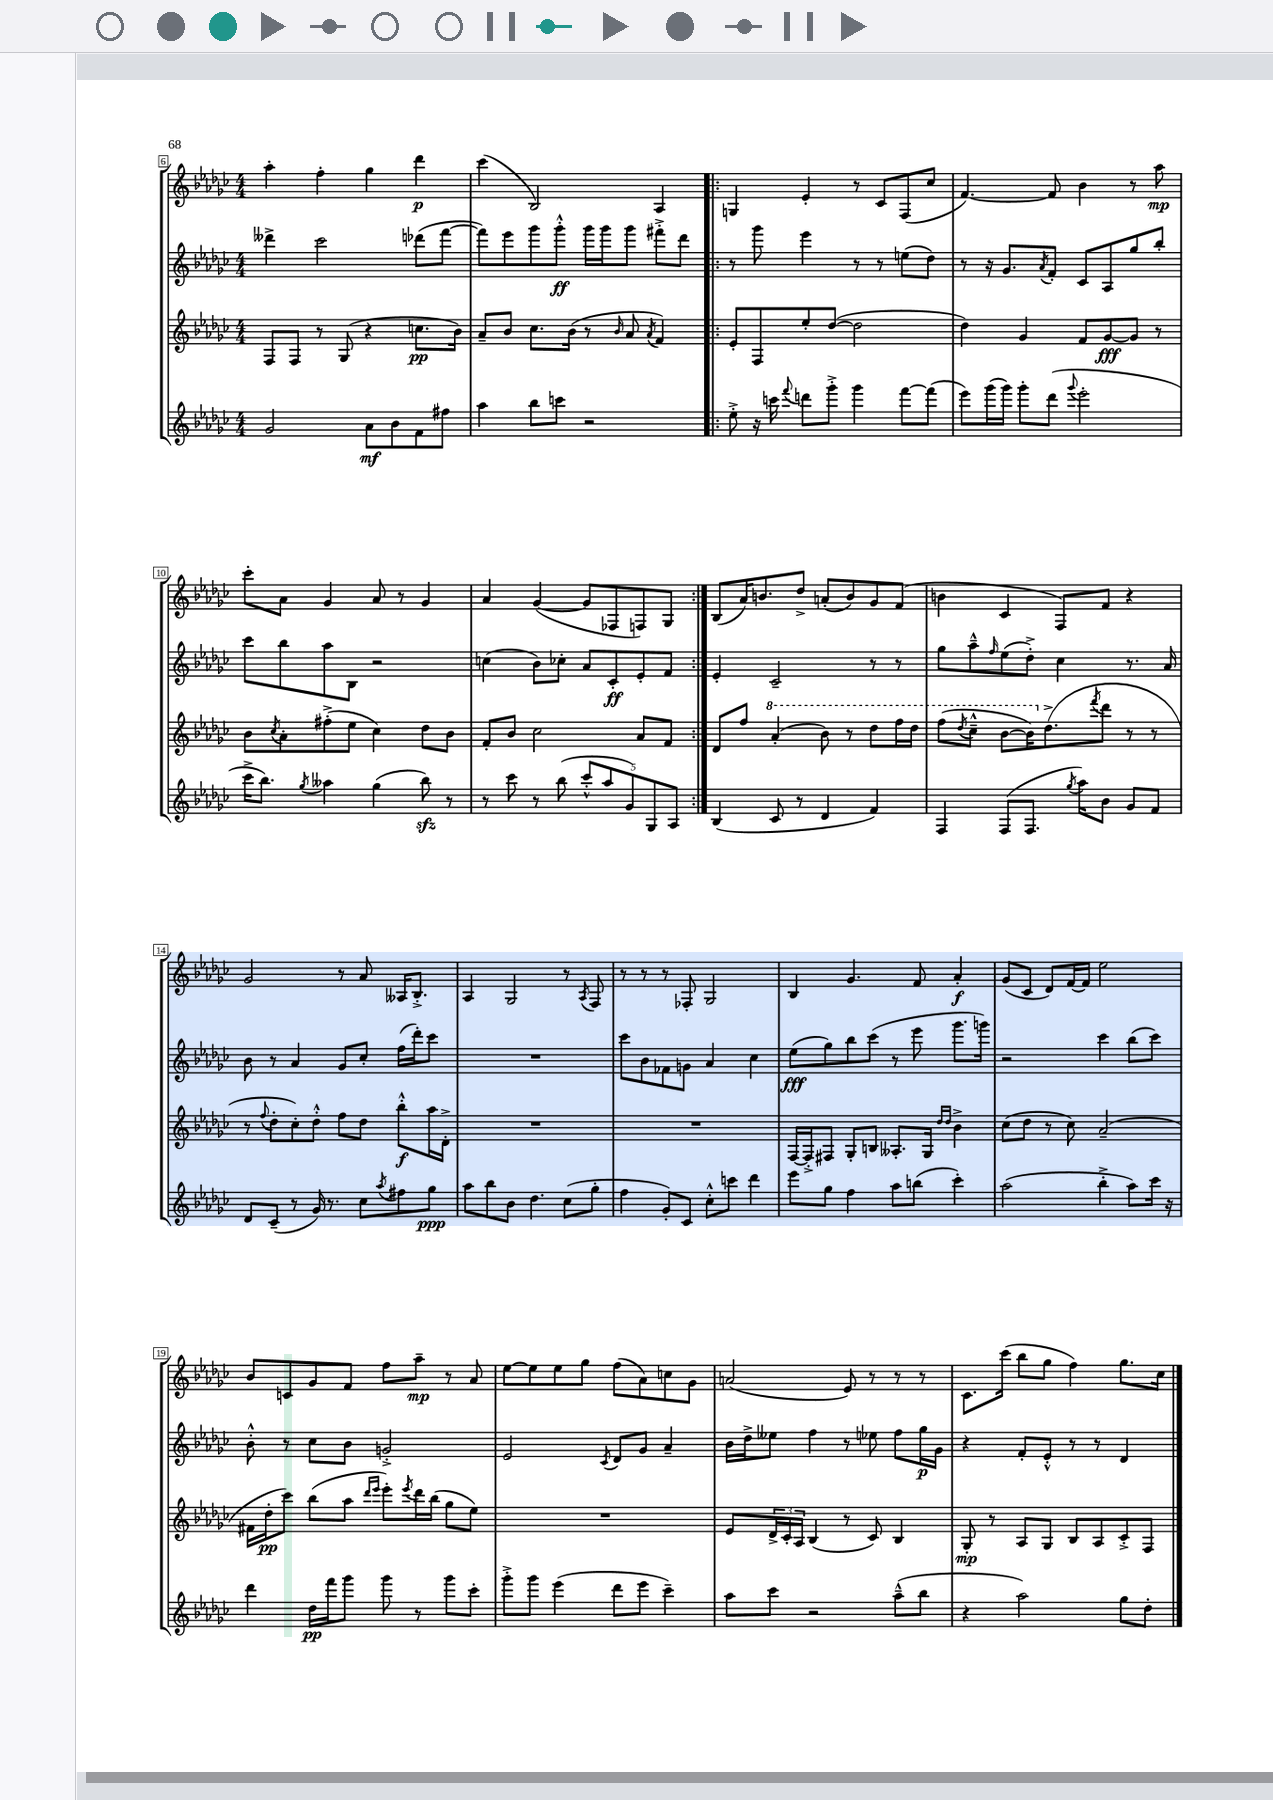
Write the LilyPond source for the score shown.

<<
\new StaffGroup <<
\new Staff = "s0" {
    \clef treble \key ges \major \numericTimeSignature \time 4/4
    aes''4-. f''4-. ges''4 des'''4\p |
    ces'''4( bes2) aes4 |
    \repeat volta 2 { g4 ees'4-. r8 ces'8 f8( ces''8 |
    f'4.~) f'8 bes'4 r8 aes''8\mp |
    ces'''8-. aes'8 ges'4 aes'8 r8 ges'4 |
    aes'4 ges'4~( ges'8 fes8 f8) ges8 | }
    bes8( aes'16) b'8. des''8-> a'8-.( b'8) ges'8 f'8( |
    b'4 ces'4 f8) f'8 r4 |
    ges'2 r8 aes'8 aeses16 bes8.-.-> |
    aes4 ges2 r8 \acciaccatura { aes8 } f8 |
    r8 r8 r8 fes8-. ges2 |
    bes4 ges'4. f'8 aes'4-.\f |
    ges'8( ces'8 des'8) f'16~ f'16 ees''2 |
    bes'8 c'8 ges'8 f'8 f''8 aes''8--\mp r8 aes'8 |
    ees''8~ ees''8 ees''8 ges''8 f''8( aes'8) c''8 ges'8 |
    a'2( ees'8) r8 r8 r8 |
    ces'8. ces'''16( bes''8 ges''8 f''4) ges''8. ces''16 \bar "|." |
}
\new Staff = "s1" {
    \clef treble \key ges \major \numericTimeSignature \time 4/4
    deses'''4-> ces'''2 des'''8( f'''8~ |
    f'''8) ees'''8 ges'''8 ges'''8-.-^\ff ges'''16 ges'''16 ges'''8 fis'''8-.-> des'''8 |
    \repeat volta 2 { r8 ges'''8 ees'''4 r8 r8 e''8( des''8) |
    r8 r16 ges'8. \acciaccatura { aes'8 } f'8-. ces'8 aes8 ges''8 bes''8-. |
    ces'''8 bes''8 aes''8 bes8 r2 |
    c''4( bes'8) ces''8-. aes'8 ces'8-.\ff ees'8-. f'8 | }
    ees'4-. ces'2-- r8 r8 |
    ges''8 aes''8---^ \grace { f''16 } ees''8( des''8-.->) ces''4 r8. aes'16 |
    bes'8 r8 aes'4 ges'8 ces''8-. f''16( des'''16-.) ces'''8 |
    R1 |
    ces'''8 bes'8 fes'8 g'8 aes'4 ces''4 |
    ees''8\fff( ges''8) bes''8 ces'''8( r8 ees'''8 ges'''8. g'''16) |
    r2 ces'''4 bes''8( ces'''8) |
    bes'8-.-^ r8 ces''8 bes'8 g'2-.-> |
    ees'2 \acciaccatura { ces'8 } des'8 ges'8 aes'4-- |
    bes'16 des''16-> eeses''8 f''4 r8 ees''8 f''8 ges''16\p ges'16 |
    r4 f'8-. ees'8-.-^ r8 r8 des'4 \bar "|." |
}
\new Staff = "s2" {
    \clef treble \key ges \major \numericTimeSignature \time 4/4
    f8 f8 r8 ges8( r4 c''8.\pp bes'16) |
    aes'8-- bes'8 ces''8. bes'16( r8 \grace { bes'16 } aes'8 \acciaccatura { aes'8 } f'4) |
    \repeat volta 2 { ees'8-. f8 ees''8-. des''8~( des''2 |
    des''4) ges'4 f'8 ges'8~\fff ges'8 r8 |
    bes'8 \acciaccatura { ces''8 } aes'8-. fis''8-.->( ees''8 ces''4) des''8 bes'8 |
    f'8-. bes'8 ces''2 aes'8 f'8 | }
    des'8 f''8 \ottava #1 aes''4-.( bes''8) r8 des'''8 f'''16 des'''16 |
    f'''8( \acciaccatura { des'''8 } ces'''8---^ bes''8~ bes''16) \ottava #0 des''8.->( \acciaccatura { f'''8 } des'''8 r8 r8 |
    r8 \appoggiatura { f''8 } des''8-. ces''8-.) des''8-.-^ f''8 des''8 bes''8-.-^\f aes''16 des'16-.-> |
    R1 |
    R1 |
    f16~ f16-.-> fis8 ges8-. b8 aeses8.-. ges16 \grace { des''16 des''16 } bes'4-> |
    ces''8( des''8 r8 ces''8) aes'2--( |
    fis'16 des''16-.\pp ces'''8) bes''8( aes''8 \grace { des'''16 ees'''16 } ees'''8-.) \acciaccatura { ees'''8 } des'''16 bes''16( ges''8 ees''8) |
    R1 |
    ees'8 \tuplet 3/2 { des'16-> ces'16-. aes16 } bes4( r8 ces'8) bes4 |
    ges8-.\mp r8 aes8 ges8 bes8 aes8 ces'8-.-> f8 \bar "|." |
}
\new Staff = "s3" {
    \clef treble \key ges \major \numericTimeSignature \time 4/4
    ges'2 aes'8\mf bes'8 f'8 fis''8 |
    aes''4 bes''8 c'''8 r2 |
    \repeat volta 2 { ees''8-.-> r16 c'''16 \appoggiatura { f'''8 } d'''8 ges'''8-.-> ges'''4 f'''8~ f'''8( |
    ees'''8) ges'''16( ges'''16) ges'''8-. des'''8( \appoggiatura { ges'''8 } ees'''2-. |
    ces'''16-> bes''8.) \acciaccatura { ges''8 } aeses''4 ges''4( bes''8\sfz) r8 |
    r8 ces'''8 r8 bes''8( \tuplet 5/4 { ces'''8-.-^ aes''8 ges'8) ges8 aes8 } | }
    bes4( ces'8 r8 des'4 f'4) |
    f4 f8( f8. \acciaccatura { ges''8 } aes''16) bes'8 ges'8 f'8 |
    des'8 ces'8--( r8 ges'16) r8. ces''8 \acciaccatura { aes''8 } fis''8 ges''8\ppp |
    aes''8 bes''8 bes'8 des''4. ces''8( ges''8-. |
    f''4 ges'8-.) ces'8 ces''8-.-^ c'''8 des'''4 |
    ees'''8 ges''8 f''4 aes''8 b''8( ces'''4-.) |
    aes''2( bes''4-.-> aes''8) ces'''16 r16 |
    des'''4 des''16\pp f'''16 ges'''8 ges'''8 r8 ges'''8 ces'''8-. |
    ges'''8-.-> ges'''8 ees'''4( des'''8 ees'''8 ces'''4--) |
    aes''8 ces'''8 r2 aes''8---^( bes''8 |
    r4 aes''2) ges''8 des''8-. \bar "|." |
}
>>
>>
\layout { \context { \Score currentBarNumber = #6 \override BarNumber.stencil = #(make-stencil-boxer 0.1 0.3 ly:text-interface::print) } }
